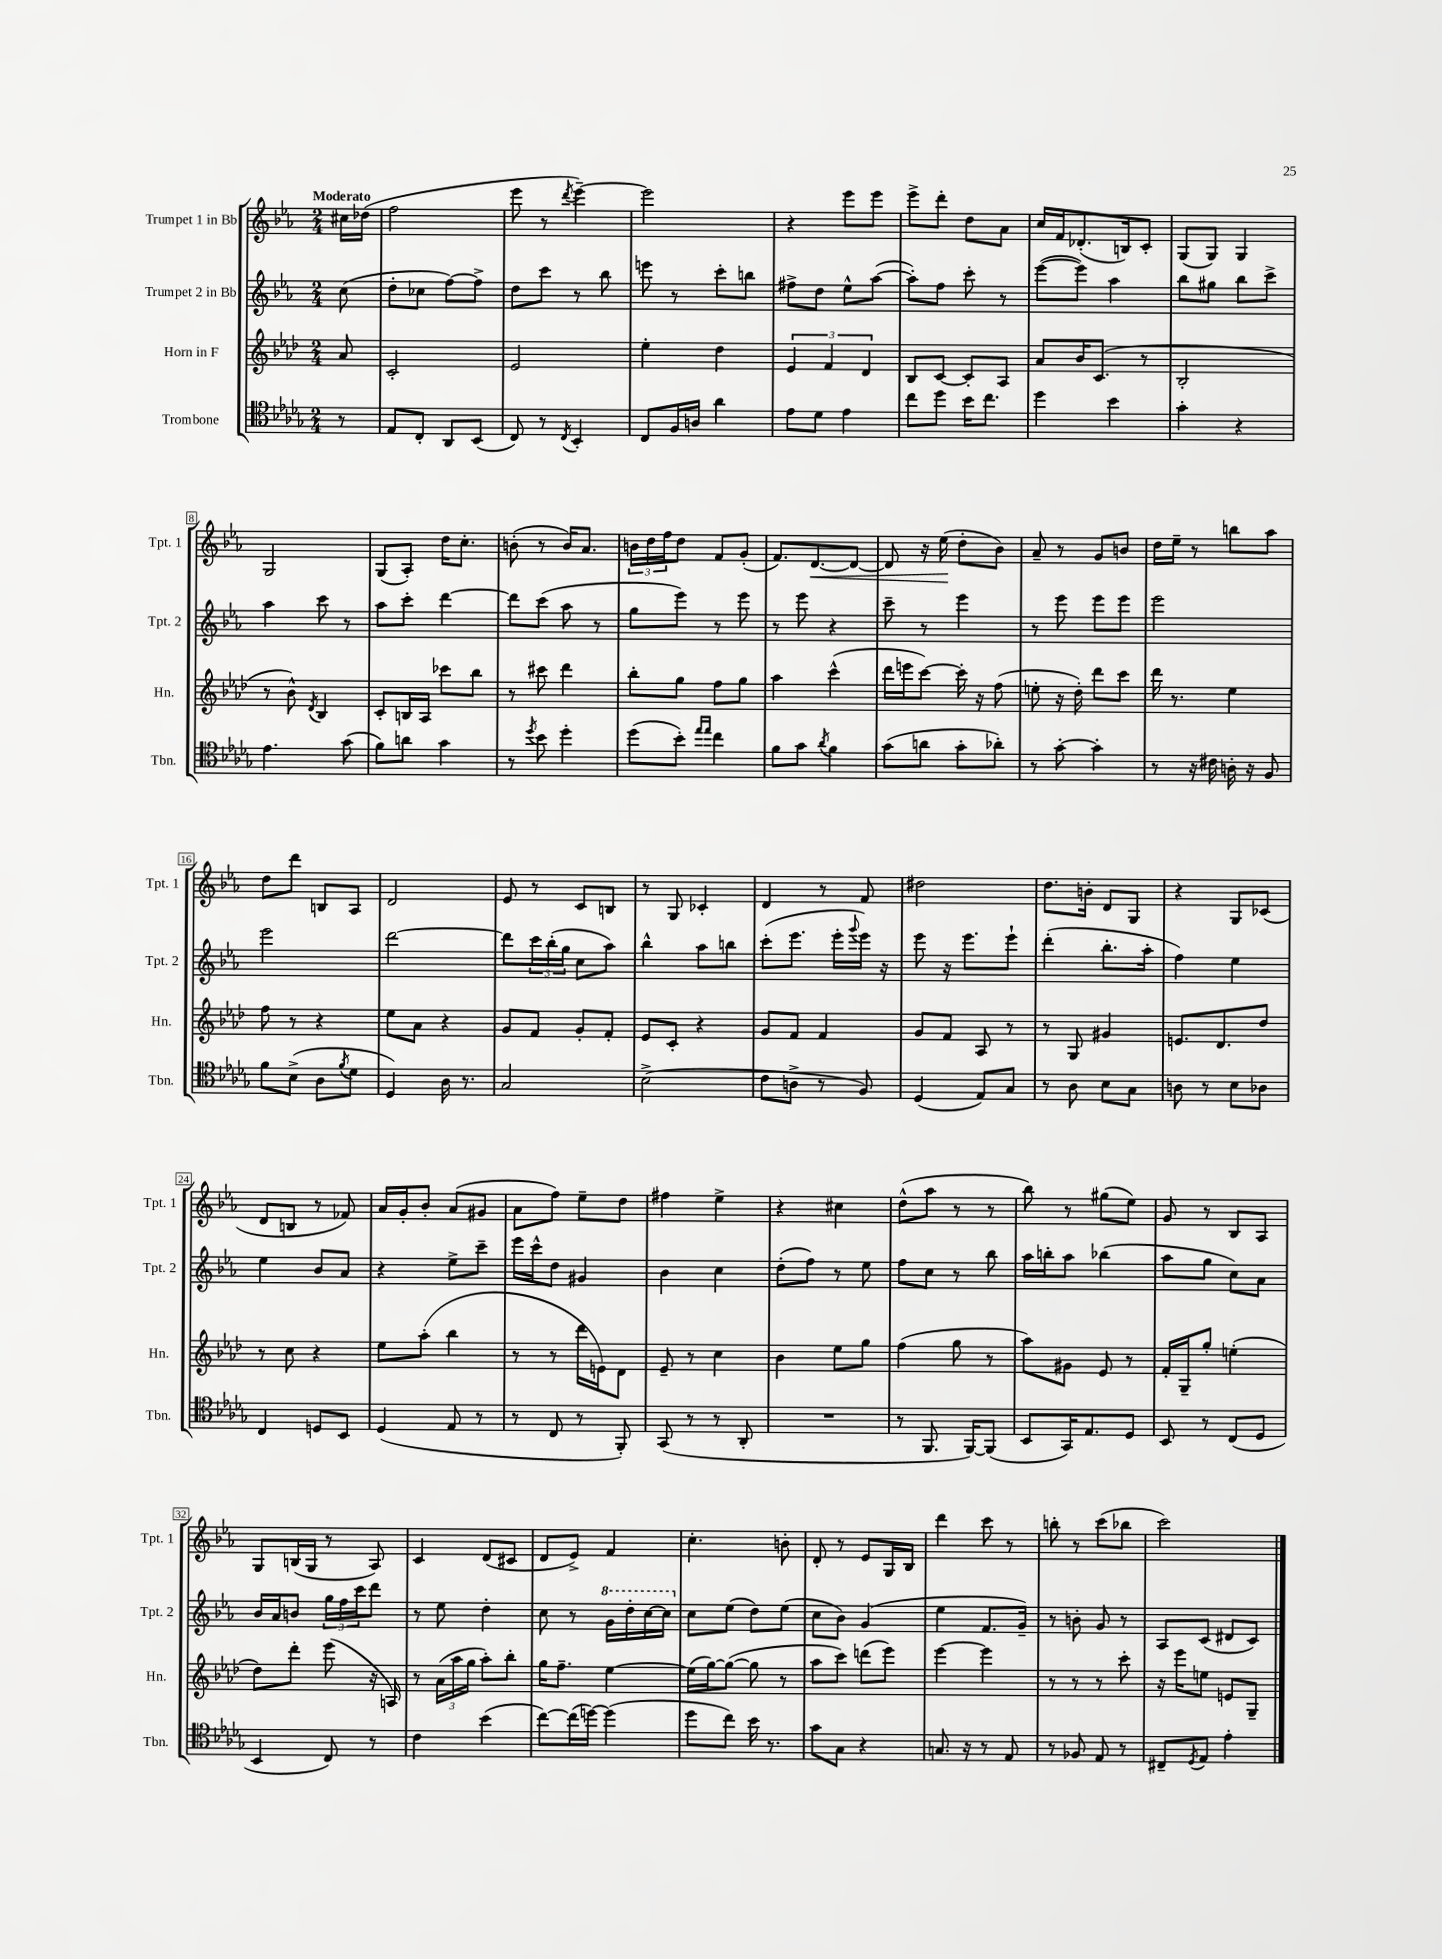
<<
\new StaffGroup <<
\new Staff = "s0" \with { instrumentName = "Trumpet 1 in Bb" shortInstrumentName = "Tpt. 1" } {
    \clef treble \key ees \major \numericTimeSignature \time 2/4 \partial 8 \tempo "Moderato"
    cis''16 des''16( |
    f''2 |
    ees'''8 r8 \acciaccatura { d'''8 } ees'''4~--) |
    ees'''2 |
    r4 ees'''8 ees'''8 |
    ees'''8-> d'''8-. d''8 aes'8 |
    c''16 f'16 des'8.-.( b16) c'8-. |
    g8( g8) g4 |
    g2 |
    g8( aes8-.) d''16 c''8.-. |
    b'8-.( r8 b'16) aes'8. |
    \tuplet 3/2 { b'16 d''16 f''16 } d''8 f'8 g'8-.( |
    f'8.) d'8.~\< d'8~ |
    d'8 r16 ees''16\!( d''8-. bes'8) |
    aes'8-- r8 g'8 b'8 |
    d''16 ees''16-- r8 b''8 aes''8 |
    d''8 d'''8 b8 aes8 |
    d'2 |
    ees'8 r8 c'8 b8 |
    r8 g8 ces'4-. |
    d'4 r8 f'8 |
    dis''2 |
    d''8. b'16-. d'8 g8 |
    r4 g8 ces'8( |
    d'8 b8 r8 fes'8) |
    aes'16 g'16-. bes'8-. aes'8( gis'8 |
    aes'8 f''8) ees''8-- d''8 |
    fis''4 ees''4-> |
    r4 cis''4 |
    d''8-^( aes''8 r8 r8 |
    bes''8) r8 gis''8( ees''8) |
    g'8 r8 bes8 aes8 |
    g8 b16( g16 r8 aes8) |
    c'4 d'8( cis'8 |
    d'8 ees'8->) f'4 |
    c''4.-. b'8-. |
    d'8-. r8 ees'8 g16 bes16 |
    d'''4 c'''8 r8 |
    b''8-. r8 c'''8( bes''8 |
    c'''2) \bar "|." |
}
\new Staff = "s1" \with { instrumentName = "Trumpet 2 in Bb" shortInstrumentName = "Tpt. 2" } {
    \clef treble \key ees \major \numericTimeSignature \time 2/4 \partial 8
    c''8( |
    d''8-. ces''8 f''8~) f''8-> |
    d''8 c'''8 r8 bes''8 |
    e'''8 r8 c'''8-. b''8 |
    fis''8-> d''8 ees''8-^ aes''8~( |
    aes''8-.) f''8 c'''8-. r8 |
    ees'''8~( ees'''8) aes''4 |
    bes''8 gis''8 bes''8 c'''8-> |
    aes''4 c'''8 r8 |
    aes''8 c'''8-. d'''4~ |
    d'''8 c'''8( aes''8 r8 |
    g''8 ees'''8) r8 ees'''8 |
    r8 ees'''8 r4 |
    c'''8-- r8 ees'''4 |
    r8 ees'''8 ees'''8 ees'''8 |
    ees'''2 |
    ees'''2 |
    d'''2~ |
    d'''8 \tuplet 3/2 { c'''16 bes''16-.( g''16 } c''8 aes''8) |
    bes''4-^ aes''8 b''8 |
    c'''8-.( ees'''8. ees'''16-. \appoggiatura { g'''8 } ees'''16) r16 |
    ees'''8 r16 ees'''8. ees'''8-! |
    d'''4-.( bes''8.-. aes''16-. |
    f''4) ees''4 |
    ees''4 bes'8 aes'8 |
    r4 ees''8-> c'''8-- |
    ees'''16 c'''16-^ d''8 gis'4 |
    bes'4 c''4 |
    d''8-.( f''8) r8 ees''8 |
    f''8 c''8 r8 bes''8 |
    aes''16 b''16-. aes''8 bes''4( |
    aes''8 g''8 c''8) aes'8 |
    bes'16 aes'16 b'8 \tuplet 3/2 { g''16 f''16 c'''16 } d'''8 |
    r8 ees''8 d''4-. |
    c''8 r8 \ottava #1 g''16 d'''16-. c'''16~ c'''16 \ottava #0 |
    c''8 ees''8( d''8) ees''8( |
    c''8 bes'8) g'4( |
    ees''4 f'8. g'16--) |
    r8 b'8-. g'8 r8 |
    aes8 c'8( dis'8 c'8) \bar "|." |
}
\new Staff = "s2" \with { instrumentName = "Horn in F" shortInstrumentName = "Hn." } {
    \clef treble \key aes \major \numericTimeSignature \time 2/4 \partial 8
    aes'8 |
    c'2-. |
    ees'2 |
    ees''4-. des''4 |
    \tuplet 3/2 { ees'4 f'4 des'4 } |
    bes8 c'8~ c'8-. aes8 |
    aes'8 bes'16 c'8.( r8 |
    bes2-. |
    r8 bes'8-^) \acciaccatura { des'8 } bes4 |
    c'8-. b16 aes16 ces'''8 bes''8 |
    r8 cis'''8 des'''4 |
    bes''8-. g''8 f''8 g''8 |
    aes''4 c'''4-^( |
    des'''16 e'''16 c'''8~) c'''16-. r16 f''8( |
    e''8-. r16 des''16-.) des'''8 c'''8 |
    des'''16 r8. ees''4 |
    f''8 r8 r4 |
    ees''8 aes'8 r4 |
    g'8 f'8 g'8-. f'8-. |
    ees'8 c'8-. r4 |
    g'8 f'8 f'4 |
    g'8 f'8 aes8 r8 |
    r8 g8 gis'4 |
    e'8. des'8. des''8 |
    r8 c''8 r4 |
    ees''8 aes''8-.( bes''4 |
    r8 r8 des'''16 e'16) des'8 |
    ees'8-- r8 c''4 |
    bes'4 ees''8 g''8 |
    f''4( g''8 r8 |
    aes''8) gis'8 ees'8 r8 |
    f'16-. g16-- g''8-. e''4-.( |
    des''8) des'''8-. ees'''8( r16 a16) |
    r8 \tuplet 3/2 { aes'16( aes''16 g''16 } aes''8-.) bes''8-. |
    g''16 f''8.-- ees''4~ |
    ees''16( g''16~) g''8~( g''8 r8 |
    aes''8 c'''8) d'''8( ees'''8) |
    ees'''4~ ees'''4 |
    r8 r8 r8 c'''8-. |
    r16 ees'''16 e''8 e'8 g8-- \bar "|." |
}
\new Staff = "s3" \with { instrumentName = "Trombone" shortInstrumentName = "Tbn." } {
    \clef tenor \key des \major \numericTimeSignature \time 2/4 \partial 8
    r8 |
    ees8 c8-. aes,8 bes,8( |
    c8) r8 \acciaccatura { c8 } bes,4-. |
    c8 f16 a16 aes'4 |
    ees'8 des'8 ees'4 |
    c''8 des''8 bes'16 c''8. |
    des''4 bes'4 |
    ges'4-. r4 |
    ees'4. ges'8( |
    f'8) a'8 ges'4 |
    r8 \acciaccatura { des''8 } bes'8 des''4-. |
    des''8( bes'8-.) \grace { ees''16 ees''16 } c''4 |
    f'8 ges'8 \acciaccatura { aes'8 } f'4 |
    ges'8( a'8 ges'8-. aes'8-.) |
    r8 ges'8~-. ges'4-. |
    r8 r16 cis'16 a16-. r16 f8 |
    f'8 bes8->( aes8 \acciaccatura { f'8 } des'8 |
    des4) aes16 r8. |
    ges2 |
    bes2->( |
    c'8 a8-> r8 f8) |
    des4( ees8) ges8 |
    r8 aes8 bes8 ges8 |
    a8 r8 bes8 aes8 |
    c4 d8 bes,8 |
    des4( ees8 r8 |
    r8 c8 r8 f,8-.) |
    ges,8( r8 r8 aes,8-. |
    R2 |
    r8 f,8. f,16~) f,8( |
    bes,8 ges,16) ees8. des8 |
    bes,8 r8 c8( des8 |
    bes,4 c8) r8 |
    c'4 bes'4( |
    c''8~) c''16( d''16~) d''4( |
    des''8 c''8) bes'16 r8. |
    ges'8 ges8 r4 |
    g8. r16 r8 ees8 |
    r8 fes8 ees8 r8 |
    cis8-- \acciaccatura { des8 } ees8 ees'4-. \bar "|." |
}
>>
>>
\layout { \context { \Score \override BarNumber.stencil = #(make-stencil-boxer 0.1 0.3 ly:text-interface::print) } }
